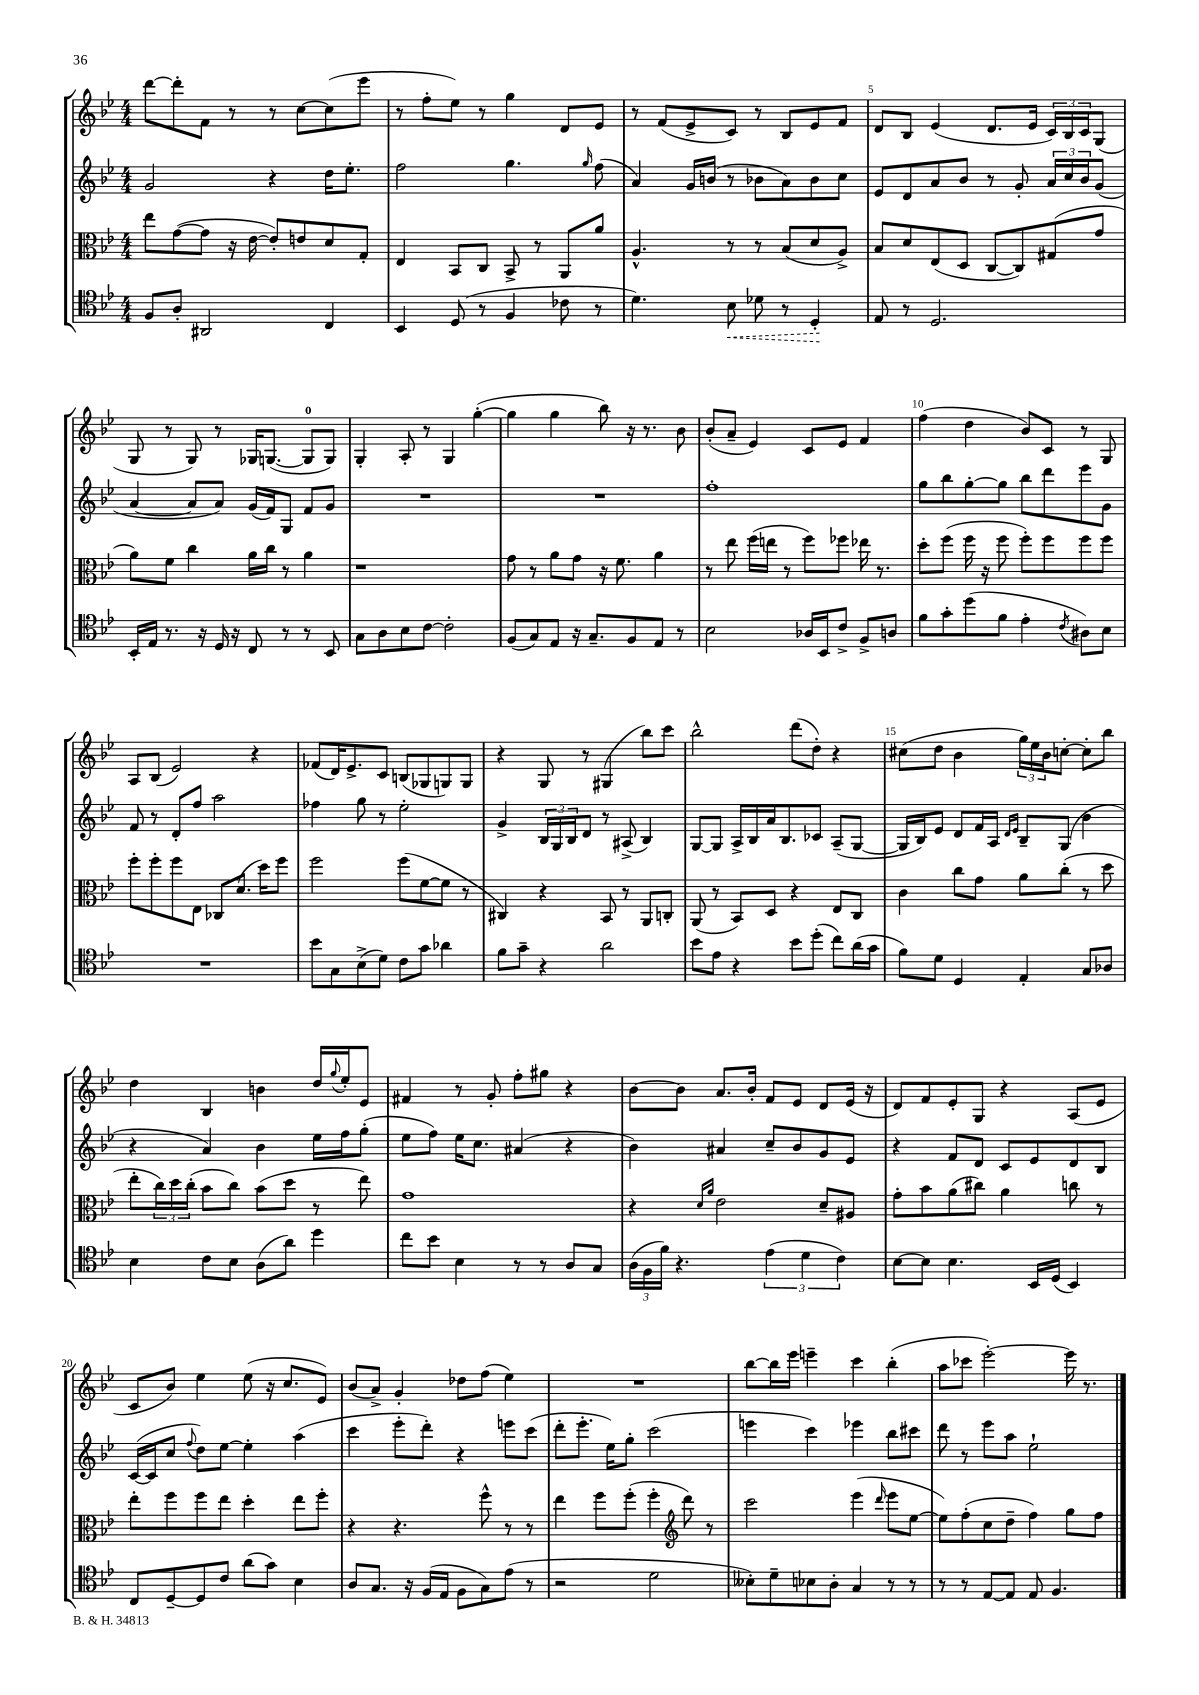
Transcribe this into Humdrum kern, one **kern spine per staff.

**kern	**kern	**kern	**kern
*staff4	*staff3	*staff2	*staff1
*clefC4	*clefC3	*clefG2	*clefG2
*k[b-e-]	*k[b-e-]	*k[b-e-]	*k[b-e-]
*M4/4	*M4/4	*M4/4	*M4/4
8F/L	8ee-\L	2g/	[8ddd\L
8A'/J	([8g\	.	8ddd'\]
2AA#/	8g\]J	.	8f\J
.	16r	.	8r
.	[16e-\	.	.
.	8e-'/]L)	4r	8r
.	8e/	.	[8cc\L
4C/	8d/	16dd\LK	(8cc\]
.	.	8.ee-'\J	.
.	8G'/J	.	8eee-\J
=	=	=	=
4BB-/	4E-/	2ff\	8r
.	.	.	8ff'\L
(8D/	8BB-/L	.	8ee-\J)
8r	8C/J	.	8r
4F/	8BB-^/	4.gg\	4gg\
.	8r	.	.
8c-\	8AA/L	.	8d/L
.	.	16qqgg/	.
8r	8a/J	(8ff\	8e-/J
=	=	=	=
4.d\)	4.A^^/	4a/)	8r
.	.	.	(8f/L
.	.	16g/LL	8e-^/
.	.	(16b/JJ	.
8B-\	8r	8r	8c/J)
8d-\	8r	8b-\L	8r
8r	(8B-/L	8a\)	8B-/L
4D'/	8d/	8b-\	8e-/
.	8A^/J)	8cc\J	8f/J
=	=	=	=
8E-/	8B-/L	8e-/L	8d/L
8r	8d/	8d/	8B-/J
2.D/	(8E-/	8a/	(4e-/
.	8D/J	8b-/J	.
.	[8C/L	8r	8.d/L
.	8C/])	8g'/	.
.	.	.	16e-/Jk
.	(8G#/	24a/LL	24c/LL)
.	.	24cc/	24B-/
.	.	24b-/J	24c/J
.	8g/J	(8g/J	(8G/J
=	=	=	=
16BB-'/LL	8a\L)	[4a/	8G/
16E-/JJ	.	.	.
8.r	8f\J	.	8r
.	4cc\	8a/]L	8G/)
16r	.	.	.
16D/	.	8a/J)	8r
16r	.	.	.
8C/	16a\LL	(16g/LL	16G-/LK
.	16cc\JJ	16f/J)	([8.G/J
8r	8r	8G/J	.
8r	4a\	8f/L	8G/]L
8BB-/	.	8g/J	8G/J)
=	=	=	=
8G\L	1r	1r	4G'/
8A\	.	.	.
8B-\	.	.	8A'/
[8c\J	.	.	8r
2c'\]	.	.	4G/
.	.	.	([4gg'\
=	=	=	=
(8F/L	8g\	1r	4gg\]
8G/)	8r	.	.
8E-/J	8a\L	.	4gg\
16r	8g\J	.	.
8.G~/L	.	.	.
.	16r	.	8bb-\)
.	8.f\	.	.
8F/	.	.	16r
.	.	.	8.r
8E-/J	4a\	.	.
8r	.	.	8b-\
=	=	=	=
2B-\	8r	1ff'	(8b-'/L
.	8ee-\	.	8a~/J
.	(16ff\LL	.	4e-/)
.	16ee\JJ	.	.
.	8r	.	.
16A-/LL	8ff\L)	.	8c/L
16BB-/J	.	.	.
8c^/J	8ff-\J	.	8e-/J
8F^/L	16ee-\	.	4f/
.	8.r	.	.
8A/J	.	.	.
=	=	=	=
8f\L	8dd'\L	8gg\L	(4ff\
8g'\	(8ff\J	8bb-\	.
(8dd\	16ff\	[8gg'\	4dd\
.	16r	.	.
8f\J	8ff\	8gg\]J	.
4e-'\	8ff'\L)	8bb-\L	8b-/L)
.	8ff\	8ddd\	8c/J
8qc/	.	.	.
8A#\L)	8ff\	8eee-\	8r
8B-\J	8ff\J	8g\J	8G/
=	=	=	=
1r	8ff'\L	8f/	8A/L
.	8ff'\	8r	(8B-/J
.	8ff\	8d'/L	2e-/)
.	8E-\J	8ff/J	.
.	8C-/L	2aa\	.
.	(8.d/J	.	.
.	.	.	4r
.	16dd\LK)	.	.
.	8ff\J	.	.
=	=	=	=
8b-\L	2ff\	4ff-\	(8f-/L
8G\	.	.	16d/K)
.	.	.	8.e-^/
(8B-^\	.	8gg\	.
8d\J)	.	8r	8c/J
8c\L	(8ff\L	2ee-'\	(8B/L
8g\J	[8f\	.	8G-/
4a-\	8f\]J	.	8G/)
.	8r	.	8G/J
=	=	=	=
8f\L	4C#/)	4g^/	4r
8g~\J	.	.	.
4r	4r	24B-/LL	8G/
.	.	24G/	.
.	.	24B-/J	.
.	.	8d/J	8r
2a\	8BB-/	8r	(4G#/
.	8r	(8A#^/	.
.	8AA/L	4B-/)	8bb-\L)
.	8C'/J	.	8ccc\J
=	=	=	=
8b-\L	(8AA/	[8G/L	2bb-^^\
8e-\J	8r	8G/]J	.
4r	8BB-/L)	16A^/LL	.
.	.	16B-/	.
.	8D/J	16a/J	.
.	.	8.B-/	.
8b-\L	4r	.	(8ddd\L
(8dd'\J	.	8c-/J	8dd'\J)
8cc\L)	8E-/L	(8A~/L	4r
(16a\L	8C/J	[8G/J	.
16g\JJ	.	.	.
=	=	=	=
8f\L)	4c\	16G/]LL	(8cc#\L
.	.	16B-/J)	.
8d\J	.	8e-/J	8dd\J
4D/	8cc\L	8d/L	4b-\
.	8g\J	16f/L	.
.	.	16A/JJ	.
.	.	16qqd/LL	.
.	.	16qqe-/JJ	.
4E-'/	8a\L	8B-~/L	24gg\LL)
.	.	.	24ee-\
.	.	.	24b-\J
.	(8cc'\J	(8G/J	[8cc'\J
8G/L	8r	4b-\	8cc'\]L
8A-/J	8dd\	.	8bb-\J
=	=	=	=
4B-\	8ee-'\L	4r	4dd\
.	24cc\L)	.	.
.	24dd\	.	.
.	(24cc'\JJ	.	.
8c\L	8b-\L	4a/)	4B-/
8B-\J	8cc\J)	.	.
(8A\L	(8b-\L	4b-\	4b\
8a\J)	8dd\J	.	.
4dd\	8r	16ee-\LL	16dd/LL
.	.	.	8qqgg/
.	.	16ff\J	16ee-'/J
.	8ee-\)	(8gg'\J	8e-/J
=	=	=	=
8cc\L	1g	8ee-\L	4f#/
8b-\J	.	8ff\J)	.
4B-\	.	16ee-\LK	8r
.	.	8.cc\J	.
.	.	.	8g'/
8r	.	(4a#/	8ff'\L
8r	.	.	8gg#\J
8A/L	.	4r	4r
8G/J	.	.	.
=	=	=	=
(24A\LL	4r	4b-\)	[8b-\L
24F\	.	.	.
24f\JJ)	.	.	.
4.r	.	.	8b-\]J
.	16qqd/LL	.	.
.	16qqa/JJ	.	.
.	2e-\	4a#/	8.a/L
.	.	.	16b-'/Jk
(6e-\	.	8cc~/L	8f/L
.	.	8b-/	8e-/J
6d\	.	.	.
.	8d~/L	8g/	8d/L
6c\)	.	.	.
.	8A#/J	8e-/J	(16e-/Jk
.	.	.	16r
=	=	=	=
[8B-\L	8g'\L	4r	8d/L)
8B-\]J	8b-\	.	8f/
4.B-\	(8a\	8f/L	8e-'/
.	8cc#\J)	8d/J	8G/J
.	4a\	8c/L	4r
16BB-/LL	.	8e-/	.
(16D/JJ	.	.	.
4BB-/)	8cc\	8d/	(8A/L
.	8r	8B-/J	8e-/J
=	=	=	=
8C/L	8ee-'\L	([16c/LL	8c/L
.	.	16c/]J	.
[8D~/	8ff\	8cc/J	8b-/J)
.	.	8qqff/	.
8D/]	8ff\	8dd\L)	4ee-\
8c/J	8ee-\J	[8ee-\J	.
(8a\L	4dd'\	4ee-'\]	(8ee-\
8g\J)	.	.	16r
.	.	.	8.cc/L
4B-\	8ee-\L	(4aa\	.
.	8ff'\J	.	8e-/J)
=	=	=	=
8A/L	4r	4ccc\	(8b-/L
8.G/J	.	.	8a^/J)
.	4.r	8eee-'\L	4g'/
16r	.	.	.
(16F/LL	.	8ddd'\J)	.
16E-/JJ	.	.	.
8F\L	.	4r	8dd-\L
8G\)	8ff^^\	.	(8ff\J
(8e-\J	8r	8eee\L	4ee-\)
8r	8r	(8ccc\J	.
=	=	=	=
2r	4ee-\	8ddd'\L	1r
.	.	8.eee-'\J	.
.	8ff\L	.	.
.	.	16ee-\LK)	.
.	(8ff'\J	8gg'\J	.
2d\	4ff'\	(2ccc\	.
*	*clefG2	*	*
.	8ddd\)	.	.
.	8r	.	.
=	=	=	=
8B--'\L)	2ccc\	4eee\	[8bb-\L
8d~\	.	.	16bb-\]L
.	.	.	16eee-\JJ
8B-\	.	4ccc\)	4eee~\
8A'\J	.	.	.
4G/	(4eee-\	4eee-\	4ccc\
.	16qqddd/	.	.
8r	8eee-\L	8bb-\L	(4bb-'\
8r	[8ee-\J	8ccc#\J	.
=	=	=	=
8r	8ee-\]L)	8ddd\	8aa\L
8r	(8ff'\	8r	8ccc-\J
[8E-/L	8cc\	8eee-\L	[2eee-'\)
8E-/]J	8dd~\J	8aa\J	.
8E-/	4ff\)	2ee-`\	.
4.F/	.	.	.
.	8gg\L	.	16eee-\]
.	.	.	8.r
.	8ff\J	.	.
==	==	==	==
*-	*-	*-	*-
